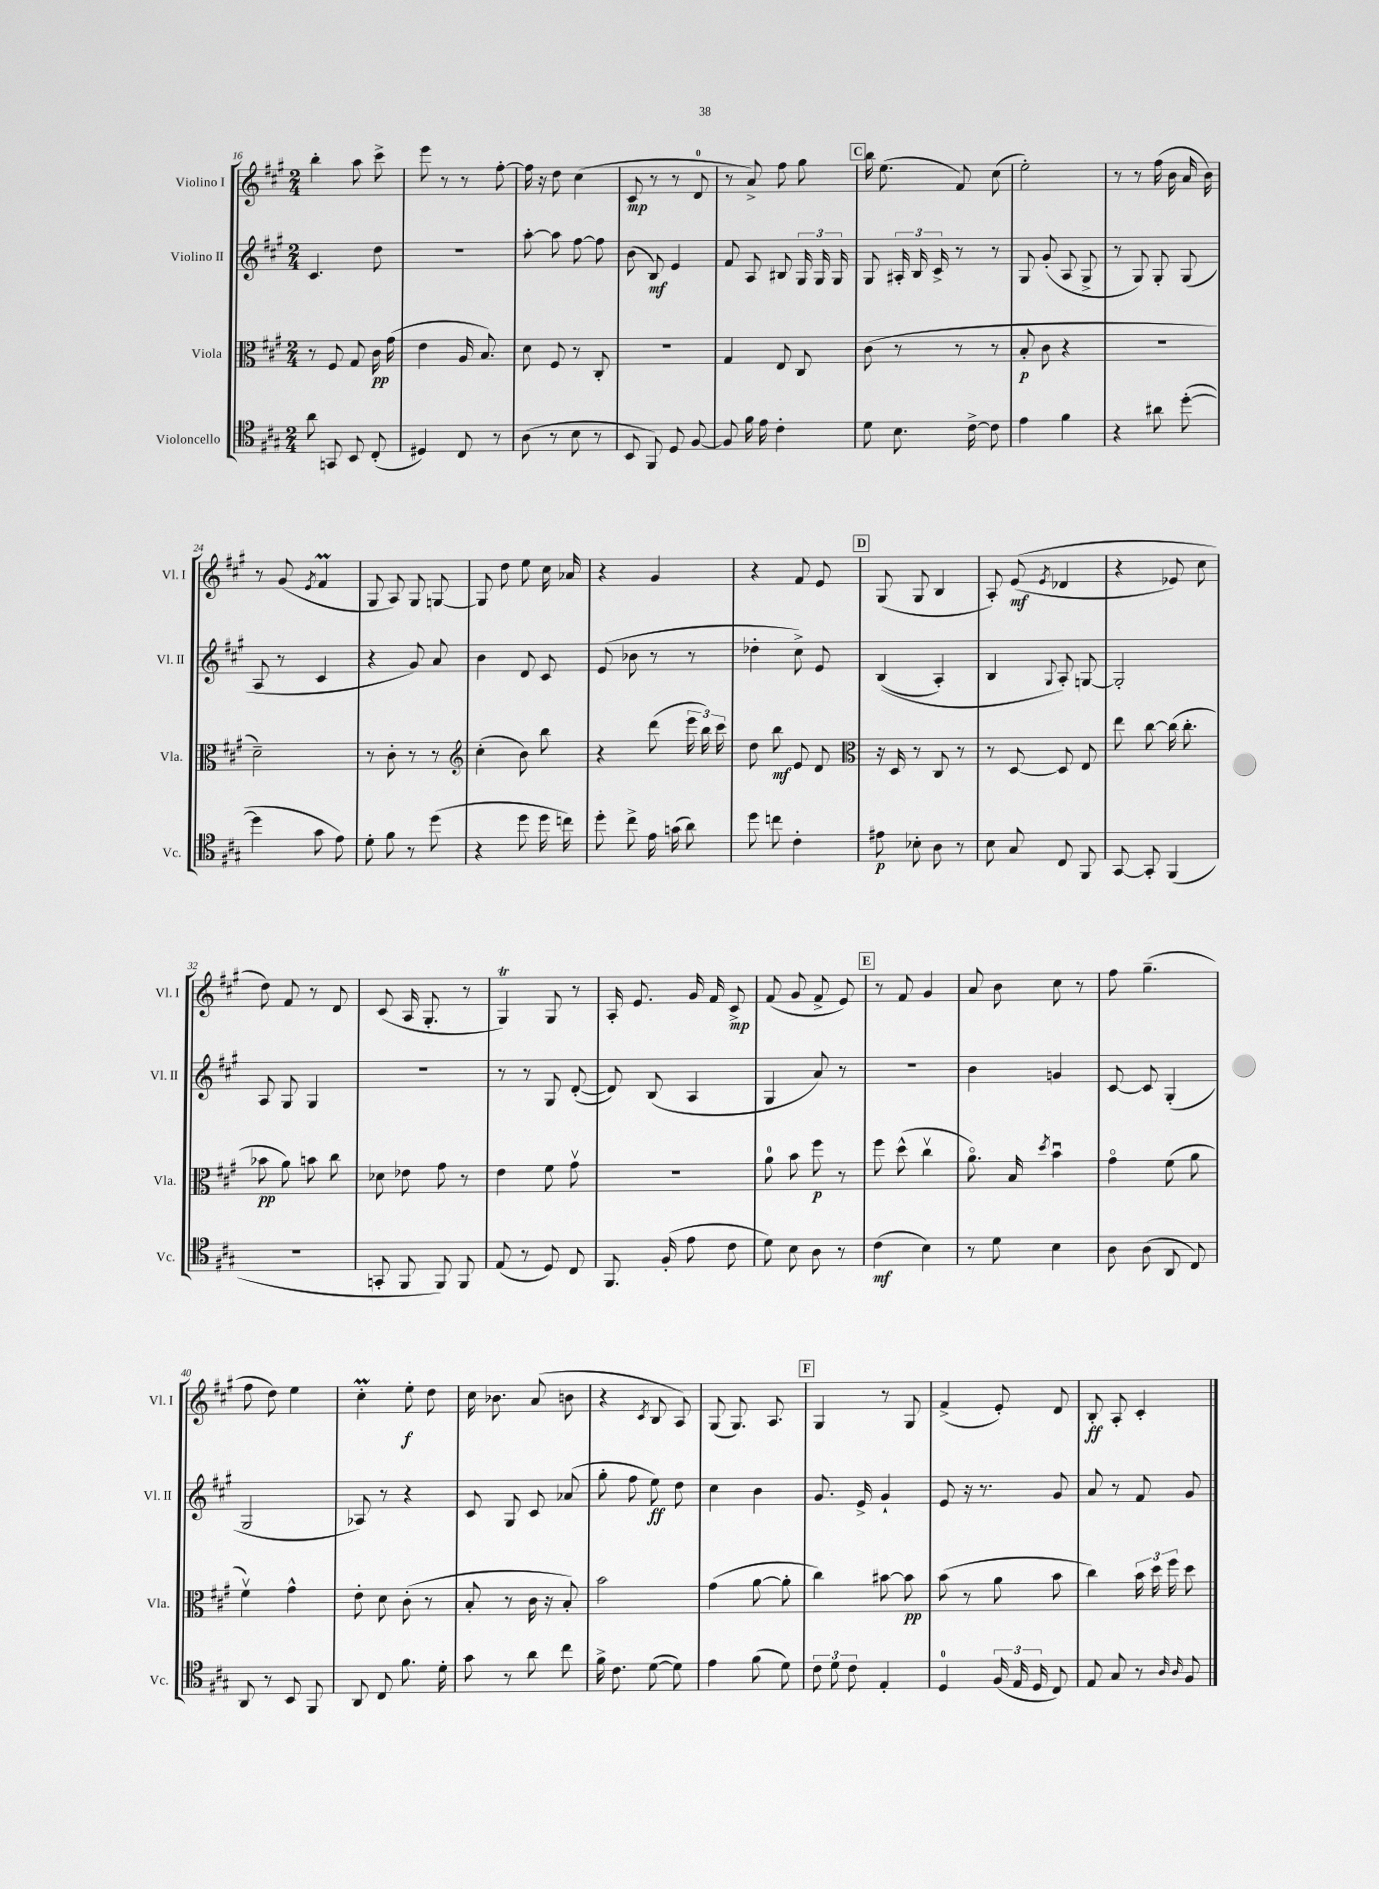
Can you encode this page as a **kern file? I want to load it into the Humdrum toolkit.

**kern	**kern	**kern	**kern
*staff4	*staff3	*staff2	*staff1
*clefC4	*clefC3	*clefG2	*clefG2
*k[f#c#g#]	*k[f#c#g#]	*k[f#c#g#]	*k[f#c#g#]
*M2/4	*M2/4	*M2/4	*M2/4
8a\	8r	4.c#/	4bb'\
8GG/	8F#/	.	.
8BB/	8G#/	.	8aa\
(8C#'/	16c#\	8dd\	8ccc#^\
.	(16g#\	.	.
=	=	=	=
4D#/)	4e\	2r	8eee\
.	.	.	8r
8C#/	16A/	.	8r
.	8.B/)	.	.
8r	.	.	[8ff#'\
=	=	=	=
(8A\	8d\	[8aa'\	16ff#\]
.	.	.	16r
8r	8F#/	8aa\]	8dd\
8B\	8r	[8ff#\	(4cc#\
8r	8C#'/	8ff#\]	.
=	=	=	=
8BB/	2r	(8b\	8c#/
8FF#/)	.	8B/)	8r
8D/	.	4e/	8r
[8F#/	.	.	8d/
=	=	=	=
8F#/]	4G#/	8f#/	8r
16f#\	.	8A/	8a^/)
16e\	.	.	.
4c#'\	8E/	8B#/	8ff#\
.	8C#/	24G#/	8gg#\
.	.	24G#/	.
.	.	24G#/	.
=	=	=	=
8d\	(8c#\	8G#/	16bb\
.	.	.	(8.ee\
8.B\	8r	24A#'/	.
.	.	24B/	.
.	.	24c#^/	.
.	8r	8r	8f#/)
[16c#^\	.	.	.
8c#\]	8r	8r	(8cc#\
=	=	=	=
4e\	8B'/	8G#/	2ee'\)
.	8c#\	(8g#'/	.
4f#\	4r	8A/	.
.	.	8G#^/	.
=	=	=	=
4r	2r	8r	8r
.	.	8G#/)	8r
8a#\	.	8G#'/	(16ff#\
.	.	.	16b\
([8dd'\	.	(8G#/	16a/
.	.	.	16b\)
=	=	=	=
4dd\]	2d~\)	8A/	8r
.	.	8r	(8g#/
.	.	.	8qe/
8g#\	.	4c#/	4f#/
8e\)	.	.	.
=	=	=	=
8d'\	8r	4r	8G#/
8f#\	8c#'\	.	8A/)
8r	8r	8g#/)	8G#/
(8dd\	8r	8a/	[8G/
=	=	=	=
*	*clefG2	*	*
4r	(4cc#'\	4b\	8G/]
.	.	.	8dd\
8dd\	8b\)	8d/	8ee\
16dd\	8bb\	8c#/	16cc#\
16cc\)	.	.	16a-/
=	=	=	=
8dd'\	4r	(8e/	4r
8cc#^\	.	8b-\	.
16e\	(8ddd\	8r	4g#/
(16g\	.	.	.
8a\)	24eee\	8r	.
.	24bb\)	.	.
.	24ccc#\	.	.
=	=	=	=
8dd\	8dd\	4dd-'\	4r
8cc\	8bb\	.	.
4c#'\	8e/	8cc#^\)	8f#/
.	8d/	8e/	8e/
=	=	=	=
*	*clefC3	*	*
8e#\	16r	&((4B/	(8G#/
.	16D/	.	.
8B-'\	8r	.	8G#/
8A\	8C#/	4A'/)	4B/
8r	8r	.	.
=	=	=	=
8B\	8r	4B/	8A'/)
8G#/	[8D/	.	&((8e/
.	.	8qqG#/	8qe/
8C#/	8D/]	8A'/&)	4d-/
8FF#/	8E/	[8G/	.
=	=	=	=
[8GG#/	8ee\	2G'/]	4r
8GG#'/]	[8cc#\	.	.
(4FF#/	(16cc#\]	.	8e-/)
.	8.cc#'\	.	.
.	.	.	8cc#\
=	=	=	=
2r	8b-\	8A/	8dd\&)
.	8a\)	8G#/	8f#/
.	8b\	4G#/	8r
.	8cc#\	.	8d/
=	=	=	=
8GG'/	8d-\	2r	(8c#/
8FF#/	8e-\	.	16A/
.	.	.	8.G#'/
8FF#/)	8g#\	.	.
8FF#/	8r	.	8r
=	=	=	=
(8E/	4e\	8r	4G#/)
8r	.	8r	.
8D/)	8f#\	8G#/	8G#/
8C#/	8g#v\	([8d'/	8r
=	=	=	=
8.FF#/	2r	8d/])	16A'/
.	.	.	8.e/
.	.	(8B/	.
(16F#'/	.	.	.
8e\	.	4A/	16g#/
.	.	.	16f#/
8c#\	.	.	8c#^/
=	=	=	=
8d\)	8a\	4G#/	(8f#/
8B\	8b\	.	8g#/
8A\	8ff#\	8a/)	8f#^/
8r	8r	8r	8e/)
=	=	=	=
(4c#\	8ff#\	2r	8r
.	(8dd^^\	.	8f#/
4B\)	4cc#v\	.	4g#/
=	=	=	=
8r	8.ao\)	4b\	8a/
8d\	.	.	8b\
.	16B/	.	.
.	8qdd/	.	.
4B\	4bu\	4g/	8cc#\
.	.	.	8r
=	=	=	=
8A\	4g#o\	[8c#/	8ff#\
(8A\	.	8c#/]	(4.gg#~\
8AA/	(8f#\	(4G#'/	.
8C#/)	8a\	.	.
=	=	=	=
8AA/	4f#v\)	2G#/	8ff#\
8r	.	.	8dd\)
8BB/	4g#^^\	.	4ee\
8FF#/	.	.	.
=	=	=	=
8AA/	8e'\	8A-/)	4cc#'\
8C#/	8d\	8r	.
8.f#\	(8c#'\	4r	8ee'\
.	8r	.	8dd\
16d'\	.	.	.
=	=	=	=
8g#\	8B'/	8c#/	16cc#\
.	.	.	8.b-\
8r	8r	8G#/	.
8a\	16c#\	8c#/	(8a/
.	16r	.	.
8cc#\	8B'/)	(8a-/	8b\
=	=	=	=
16f#^\	2b\	8gg#'\	4r
8.c#\	.	.	.
.	.	8ff#\	.
.	.	.	8qc#/
([8d\	.	8ee\)	8B/
8d\])	.	8dd\	8A/)
=	=	=	=
4e\	(4g#\	4cc#\	(8G#/
.	.	.	8.G#/)
(8f#\	[8a\	4b\	.
.	.	.	8.A/
8d\)	8a'\]	.	.
=	=	=	=
12c#\	4cc#\)	8.g#/	4G#/
12d\	.	.	.
12c#\	.	.	.
.	.	16e^/	.
4E'/	[8b#\	4g#`/	8r
.	8b#\]	.	8G#/
=	=	=	=
4D/	(8b\	8e/	(4f#^/
.	8r	16r	.
.	.	8.r	.
(24F#/	8a\	.	8e'/)
24E/	.	.	.
24D/	.	.	.
8C#/)	8b\	8g#/	8d/
=	=	=	=
8E/	4cc#\)	8a/	8B'/
8G#/	.	8r	8A'/
8r	24b\	8f#/	4c#'/
.	24dd\	.	.
.	24ff#\	.	.
16qqA/	.	.	.
16qqA/	.	.	.
8F#/	8dd\	8g#/	.
==	==	==	==
*-	*-	*-	*-
